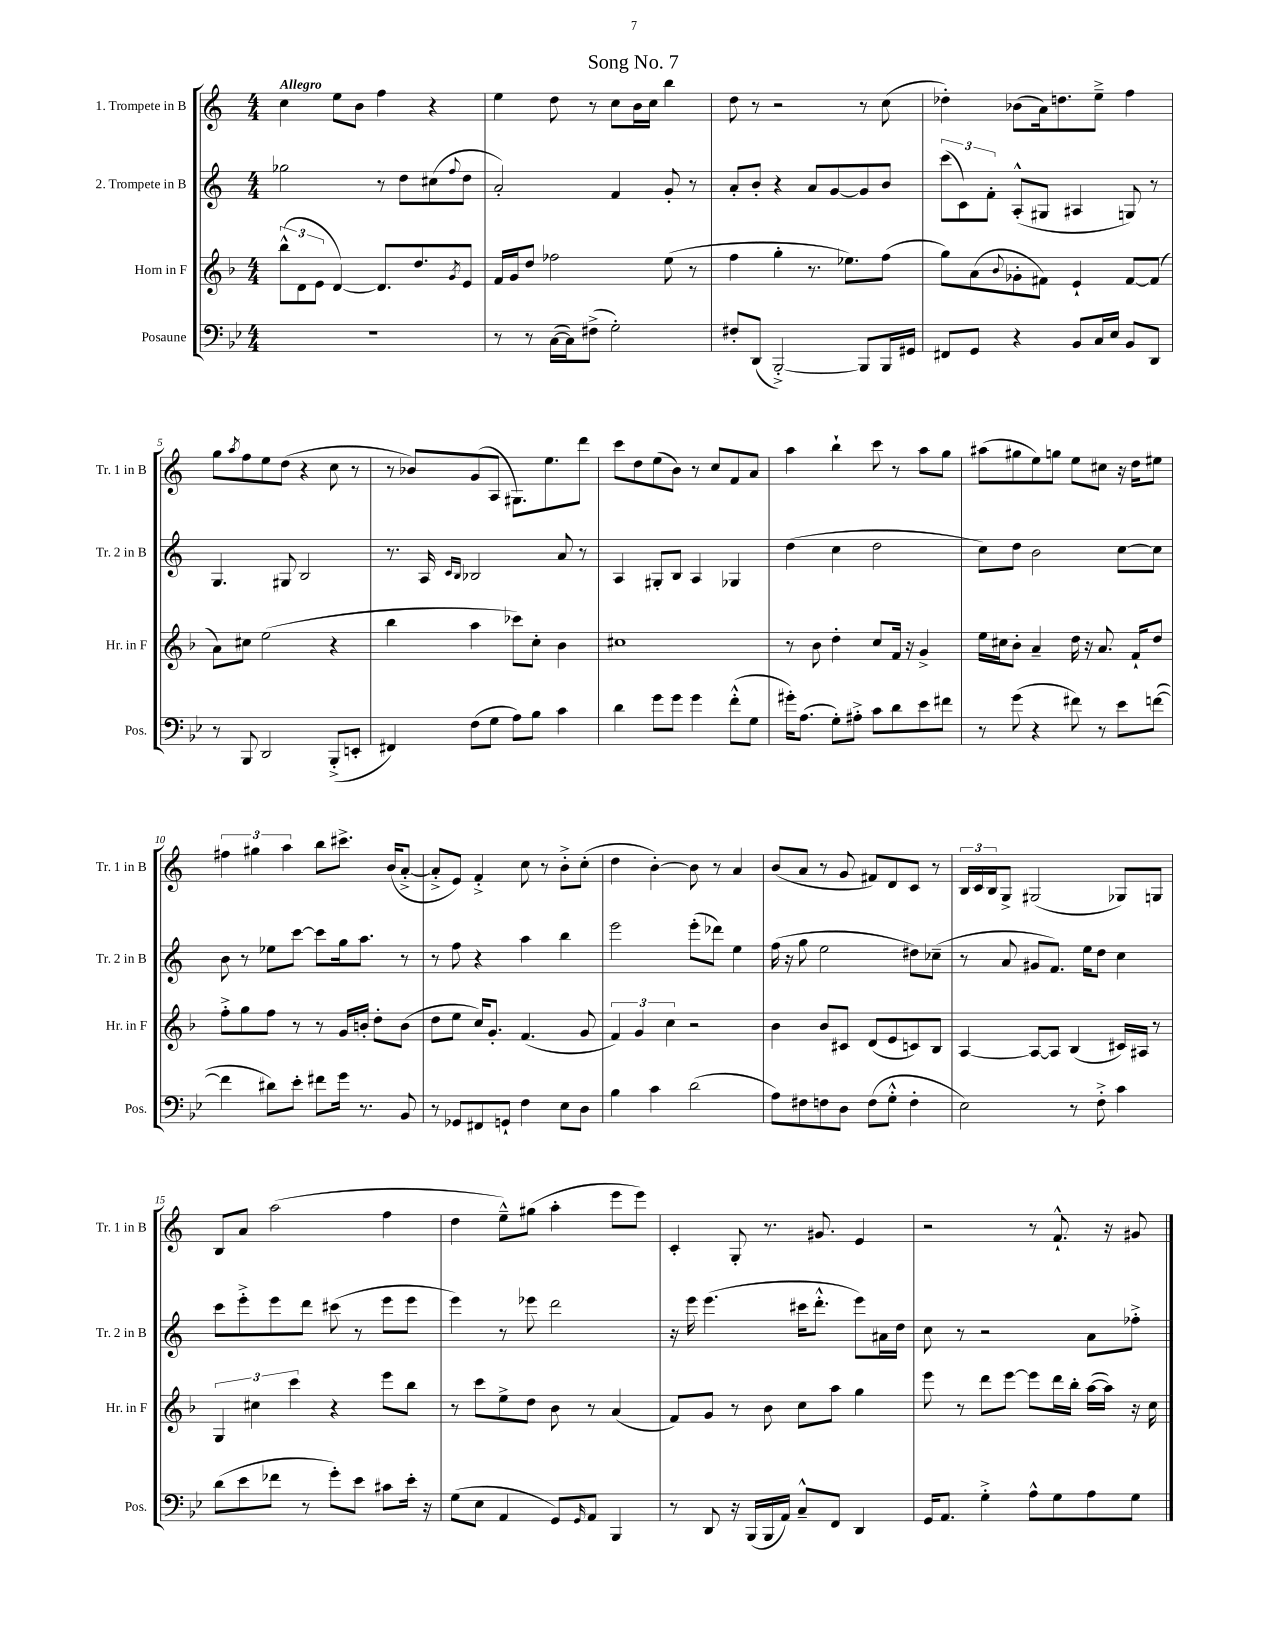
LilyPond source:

\header { title = "Song No. 7" }
<<
\new StaffGroup <<
\new Staff = "s0" \with { instrumentName = "1. Trompete in B" shortInstrumentName = "Tr. 1 in B" } {
    \clef treble \key c \major \numericTimeSignature \time 4/4 \tempo "Allegro"
    c''4 e''8 b'8 f''4 r4 |
    e''4 d''8 r8 c''8 b'16 c''16 b''4 |
    d''8 r8 r2 r8 c''8( |
    des''4-.) bes'8( a'16) d''8. e''8---> f''4 |
    g''8 \acciaccatura { a''8 } f''8 e''8 d''8( r4 c''8 r8 |
    r8 bes'8) g'8( a8 gis8.) e''8. d'''8 |
    c'''8 d''8 e''8( b'8) r8 c''8 f'8 a'8 |
    a''4 b''4-! c'''8 r8 a''8 g''8 |
    ais''8( gis''8 e''8) g''8 e''8 cis''8 r16 d''16 eis''8 |
    \tuplet 3/2 { fis''4 gis''4 a''4 } b''8 cis'''8.-> b'16( a'8~-.-> |
    a'8-.-> e'8) f'4-.-> c''8 r8 b'8-.-> c''8-.( |
    d''4 b'4~-.) b'8 r8 a'4 |
    b'8( a'8 r8 g'8 fis'8) d'8 c'8 r8 |
    \tuplet 3/2 { b16 c'16 b16 } g8-> gis2( ges8) g8 |
    b8 a'8 a''2( f''4 |
    d''4 e''8---^) gis''8( a''4-. e'''8 e'''8) |
    c'4-. g8-. r8. gis'8. e'4 |
    r2 r8 f'8.-!-^ r16 gis'8 \bar "|." |
}
\new Staff = "s1" \with { instrumentName = "2. Trompete in B" shortInstrumentName = "Tr. 2 in B" } {
    \clef treble \key c \major \numericTimeSignature \time 4/4
    ges''2 r8 d''8 cis''8( \appoggiatura { f''8 } d''8 |
    a'2-.) f'4 g'8-. r8 |
    a'8-. b'8-. r4 a'8 g'8~ g'8 b'8 |
    \tuplet 3/2 { c'''8( c'8) f'8-. } a8-.-^( gis8 ais4 g8) r8 |
    g4. gis8 b2 |
    r8. a16 \grace { c'16 b16 } bes2 a'8 r8 |
    a4 gis8-. b8 a4 ges4 |
    d''4( c''4 d''2 |
    c''8) d''8 b'2 c''8~ c''8 |
    b'8 r8 ees''8 c'''8~ c'''8 g''16 a''8. r8 |
    r8 f''8 r4 a''4 b''4 |
    e'''2 e'''8-.( des'''8) e''4 |
    f''16( r16 g''8 e''2 dis''8) ces''8--( |
    r8 a'8 gis'8 f'8.) e''16 d''8 c''4 |
    c'''8 e'''8-.-> e'''8 d'''8 cis'''8( r8 e'''8 e'''8 |
    e'''4) r8 ees'''8 d'''2 |
    r16 e'''16 e'''4.( cis'''16 d'''8.-.-^ e'''8) ais'16 d''16 |
    c''8 r8 r2 a'8 fes''8-.-> \bar "|." |
}
\new Staff = "s2" \with { instrumentName = "Horn in F" shortInstrumentName = "Hr. in F" } {
    \clef treble \key f \major \numericTimeSignature \time 4/4
    \tuplet 3/2 { bes''8-^( d'8 e'8 } d'4~) d'8. d''8. \acciaccatura { g'8 } e'8 |
    f'16 g'16 d''8 fes''2 e''8( r8 |
    f''4 g''4-. r8. ees''8.) f''8( |
    g''8) a'8( \appoggiatura { bes'8 } ges'8-. fis'8) e'4-! fis'8~ fis'8( |
    a'8) cis''8 e''2( r4 |
    bes''4 a''4 ces'''8) c''8-. bes'4 |
    cis''1 |
    r8 bes'8 d''4-. c''8 f'16 r16 g'4-> |
    e''16 cis''16 bes'8-. a'4-- d''16 r16 a'8. f'16-! d''8 |
    f''8-.-> g''8 f''8 r8 r8 g'16 b'16-. d''8-. b'8( |
    d''8 e''8 c''16) g'8.-. f'4.( g'8 |
    \tuplet 3/2 { f'4) g'4 c''4 } r2 |
    bes'4 bes'8 cis'8 d'8( e'8 c'8) bes8 |
    a4~ a8~ a8 bes4( cis'16) ais16 r8 |
    \tuplet 3/2 { g4 cis''4 c'''4 } r4 e'''8 bes''8 |
    r8 c'''8 e''8-> d''8 bes'8 r8 a'4( |
    f'8) g'8 r8 bes'8 c''8 a''8 g''4 |
    e'''8 r8 d'''8 e'''8~ e'''8 d'''16 bes''16-. a''16~( a''16) r16 c''16 \bar "|." |
}
\new Staff = "s3" \with { instrumentName = "Posaune" shortInstrumentName = "Pos." } {
    \clef bass \key bes \major \numericTimeSignature \time 4/4
    R1 |
    r8 r8 c16~( c16) fis8->( g2-.) |
    fis8-. d,8( bes,,2~-.->) bes,,8 bes,,16 gis,16 |
    fis,8 g,8 r4 bes,8 c16 ees16 bes,8 d,8 |
    r8 bes,,8 d,2 bes,,8-.->( e,8-. |
    fis,4) f8( g8 a8) bes8 c'4 |
    d'4 g'8 g'8 g'4 f'8-.-^( g8 |
    gis'16-.) a8.( g8-.) ais8-.-> c'8 d'8 ees'8 fis'8 |
    r8 g'8( r4 fis'8) r8 ees'8 f'8~( |
    f'4 dis'8) ees'8-. fis'8 g'16 r8. bes,8 |
    r8 ges,8 fis,8 g,8-! f4 ees8 d8 |
    bes4 c'4 d'2( |
    a8) fis8 f8 d8 f8( g8-.-^ f4-. |
    ees2) r8 f8-.-> c'4 |
    d'8( ees'8 fes'8 r8 g'8-.) ees'8 cis'8 ees'16-. r16 |
    g8( ees8 a,4 g,8) \grace { g,16 } a,8 bes,,4 |
    r8 d,8 r16 bes,,16( bes,,16 a,16) c8---^ f,8 d,4 |
    g,16 a,8. g4-.-> a8-^ g8 a8 g8 \bar "|." |
}
>>
>>
